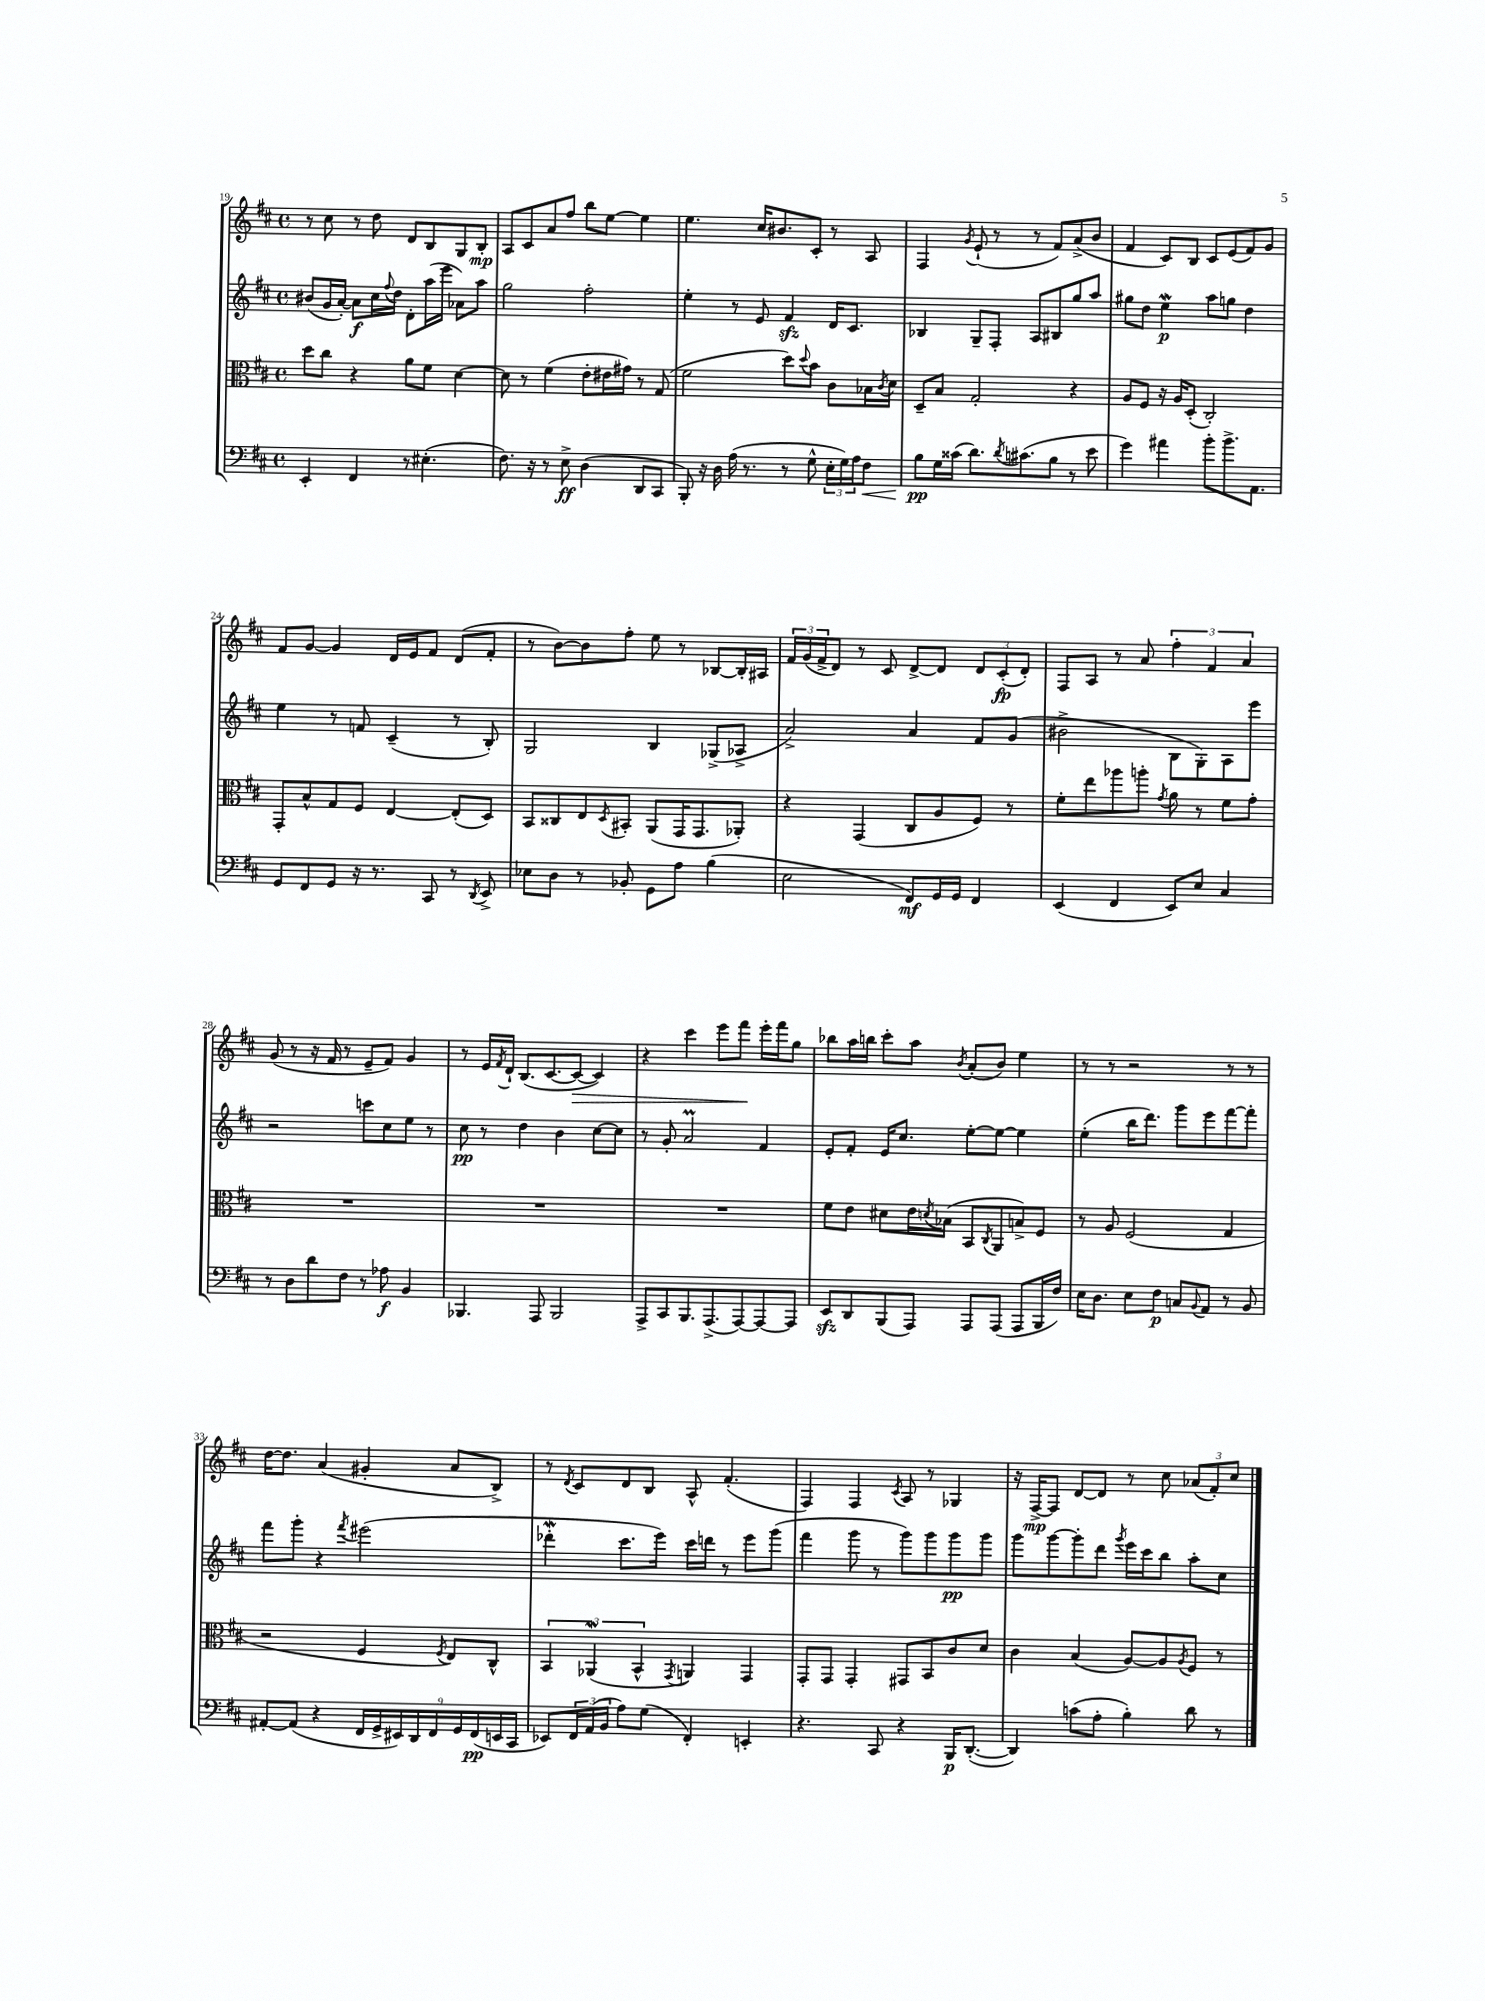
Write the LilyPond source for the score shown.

<<
\new StaffGroup <<
\new Staff = "s0" {
    \clef treble \key d \major \defaultTimeSignature \time 4/4
    r8 cis''8 r8 d''8 d'8 b8 g8 b8-.\mp |
    a8 cis'8 a'8 fis''8 b''8 e''8~ e''4 |
    e''4. cis''16 bis'8. cis'8-. r8 a8 |
    fis4 \acciaccatura { g'8 } e'8-!( r8 r8 fis'8) a'8->( b'8 |
    fis'4 cis'8) b8 cis'8 e'8( fis'8) g'8 |
    fis'8 g'8~ g'4 d'16 e'16 fis'8 d'8( fis'8-. |
    r8 b'8~) b'8 fis''8-. e''8 r8 bes8~ bes16-. ais16 |
    \tuplet 3/2 { fis'16 g'16( fis'16-> } d'8) r8 cis'8 d'8~-> d'8 \tuplet 3/2 { d'8 cis'8-.\fp( d'8-.) } |
    fis8 a8 r8 a'8 \tuplet 3/2 { fis''4-. fis'4 a'4 } |
    g'8( r8 r16 fis'16 r8 e'8-- fis'8) g'4 |
    r8 e'16 \acciaccatura { fis'8 } d'16-! b8.( cis'8.~ cis'8~\> cis'4) |
    r4 cis'''4 e'''8 fis'''8\! e'''16-. fis'''16 g''8 |
    bes''8 a''16 b''16 cis'''8-. a''8 \acciaccatura { b'8 } a'8-.( b'8) e''4 |
    r8 r8 r2 r8 r8 |
    d''16~ d''8. a'4( gis'4-. a'8 b8->) |
    r8 \acciaccatura { d'8 } cis'8 d'8 b8 a8-^ fis'4.-.( |
    fis4) fis4 \acciaccatura { cis'8 } a8 r8 ges4 |
    r16 fis16~->\mp fis8 d'8~ d'8 r8 cis''8 \tuplet 3/2 { aes'8( fis'8-.) cis''8 } \bar "|." |
}
\new Staff = "s1" {
    \clef treble \key d \major \defaultTimeSignature \time 4/4
    bis'8( g'16 a'16~-.) a'8\f cis''16 \appoggiatura { fis''8 } d''16 d'8-. a''16( e'''16 aes'8) a''8 |
    g''2 fis''2-. |
    e''4-. r8 e'8 fis'4\sfz d'16 cis'8. |
    bes4 g8-- fis8-. a8 bis8 g''8 a''8 |
    gis''8 d''8 e''4\mordent\p a''8 g''8 d''4 |
    e''4 r8 f'8 cis'4--( r8 b8-.) |
    g2 b4 ges8->( aes8-> |
    a'2->) a'4 fis'8 g'8( |
    bis'2-> b8 g8-.) a8 e'''8 |
    r2 c'''8 cis''8 e''8 r8 |
    cis''8\pp r8 d''4 b'4 cis''8~ cis''8 |
    r8 g'8-. a'2\prall fis'4 |
    e'8-. fis'8-. e'16 cis''8. e''8~-. e''8~ e''4 |
    e''4-.( b''16 d'''8.) g'''8 e'''8 fis'''8~ fis'''8-. |
    fis'''8 g'''8-. r4 \acciaccatura { fis'''8 } eis'''2( |
    des'''4-.\mordent cis'''8. e'''16) cis'''16 d'''16 r8 e'''8 g'''8( |
    fis'''4 g'''8 r8 g'''8) g'''8 g'''8\pp g'''8 |
    g'''8 g'''8~ g'''8-. d'''8 \acciaccatura { g'''8 } e'''16 cis'''16 b''8 a''8-. cis''8 \bar "|." |
}
\new Staff = "s2" {
    \clef alto \key d \major \defaultTimeSignature \time 4/4
    d''8 cis''8 r4 a'8 fis'8 d'4~ |
    d'8 r8 fis'4( e'8-. eis'16 gis'16) r8 g8( |
    fis'2 d''8) \appoggiatura { d''8 } b'8 cis'8 bes16 \acciaccatura { cis'8 } d'16 |
    d8-- b8 g2-. r4 |
    a8 fis8 r16 a16 d8-.( cis2-.) |
    g,8-. b8-^ g8 fis8 e4~ e8-.( d8) |
    b,8 cisis8 e8 \acciaccatura { d8 } bis,8-. a,8( g,16 g,8. aes,8-.) |
    r4 g,4( cis8 a8 fis8) r8 |
    fis'8-. e''8 aes''8 a''8-. \acciaccatura { g'8 } a'8 r8 fis'8 g'8-. |
    R1 |
    R1 |
    R1 |
    fis'8 e'8 dis'8 e'16 \acciaccatura { d'8 } bes16( b,8 \acciaccatura { cis8 } a,8 b8->) fis8 |
    r8 a8 fis2( g4 |
    r2 fis4 \acciaccatura { fis8 } e8) cis8-^ |
    \tuplet 3/2 { b,4 aes,4\mordent( b,4-^ } \acciaccatura { g,8 } a,4) g,4 |
    g,8-. g,8 g,4-. gis,8 b,8 cis'8 d'8 |
    cis'4 b4( a8~) a8 \acciaccatura { a8 } fis8 r8 \bar "|." |
}
\new Staff = "s3" {
    \clef bass \key d \major \defaultTimeSignature \time 4/4
    e,4-. fis,4 r8 eis4.-.( |
    fis8.) r16 r8 e8->\ff d4( d,8 cis,8 |
    b,,8-.) r16 d16 a16( r8. r8 g8-^ \tuplet 3/2 { e16-. g16) a16 } fis8\< |
    b8\pp\! g16 cisis'16( d'8.) \acciaccatura { d'8 } cis'8.( b8 r8 e'8 |
    g'4) ais'4 b'8-. b'8.-> a,8. |
    g,8 fis,8 g,8 r16 r8. cis,8 r8 \acciaccatura { d,8 } e,8-> |
    ees8 d8 r8 bes,8-. g,8 a8 b4( |
    e2 fis,8\mf) g,16 g,16 fis,4 |
    e,4( fis,4 e,8) e8 cis4 |
    r8 d8 d'8 fis8 r8 aes8\f b,4 |
    bes,,4. a,,8 bes,,2 |
    a,,8-> cis,8 b,,8. a,,8.->( a,,8~) a,,8~ a,,8 |
    e,8\sfz d,8 b,,8( a,,8) a,,8 a,,8( a,,8 b,,16 fis16) |
    e16 d8. e8 fis8\p c8 \appoggiatura { b,8 } a,8 r8 b,8 |
    ais,8~-. ais,8( r4 \tuplet 9/8 { fis,16 g,16-> eis,16) d,16 fis,16 g,16 fis,16\pp( e,16 cis,16 } |
    ees,8) \tuplet 3/2 { fis,16 a,16( b,16 } a8) g8( fis,4-.) e,4-. |
    r4. cis,8 r4 b,,16\p d,8.~-.( |
    d,4) c'8( a8-. b4-.) d'8 r8 \bar "|." |
}
>>
>>
\layout { \context { \Score currentBarNumber = #19 } }
